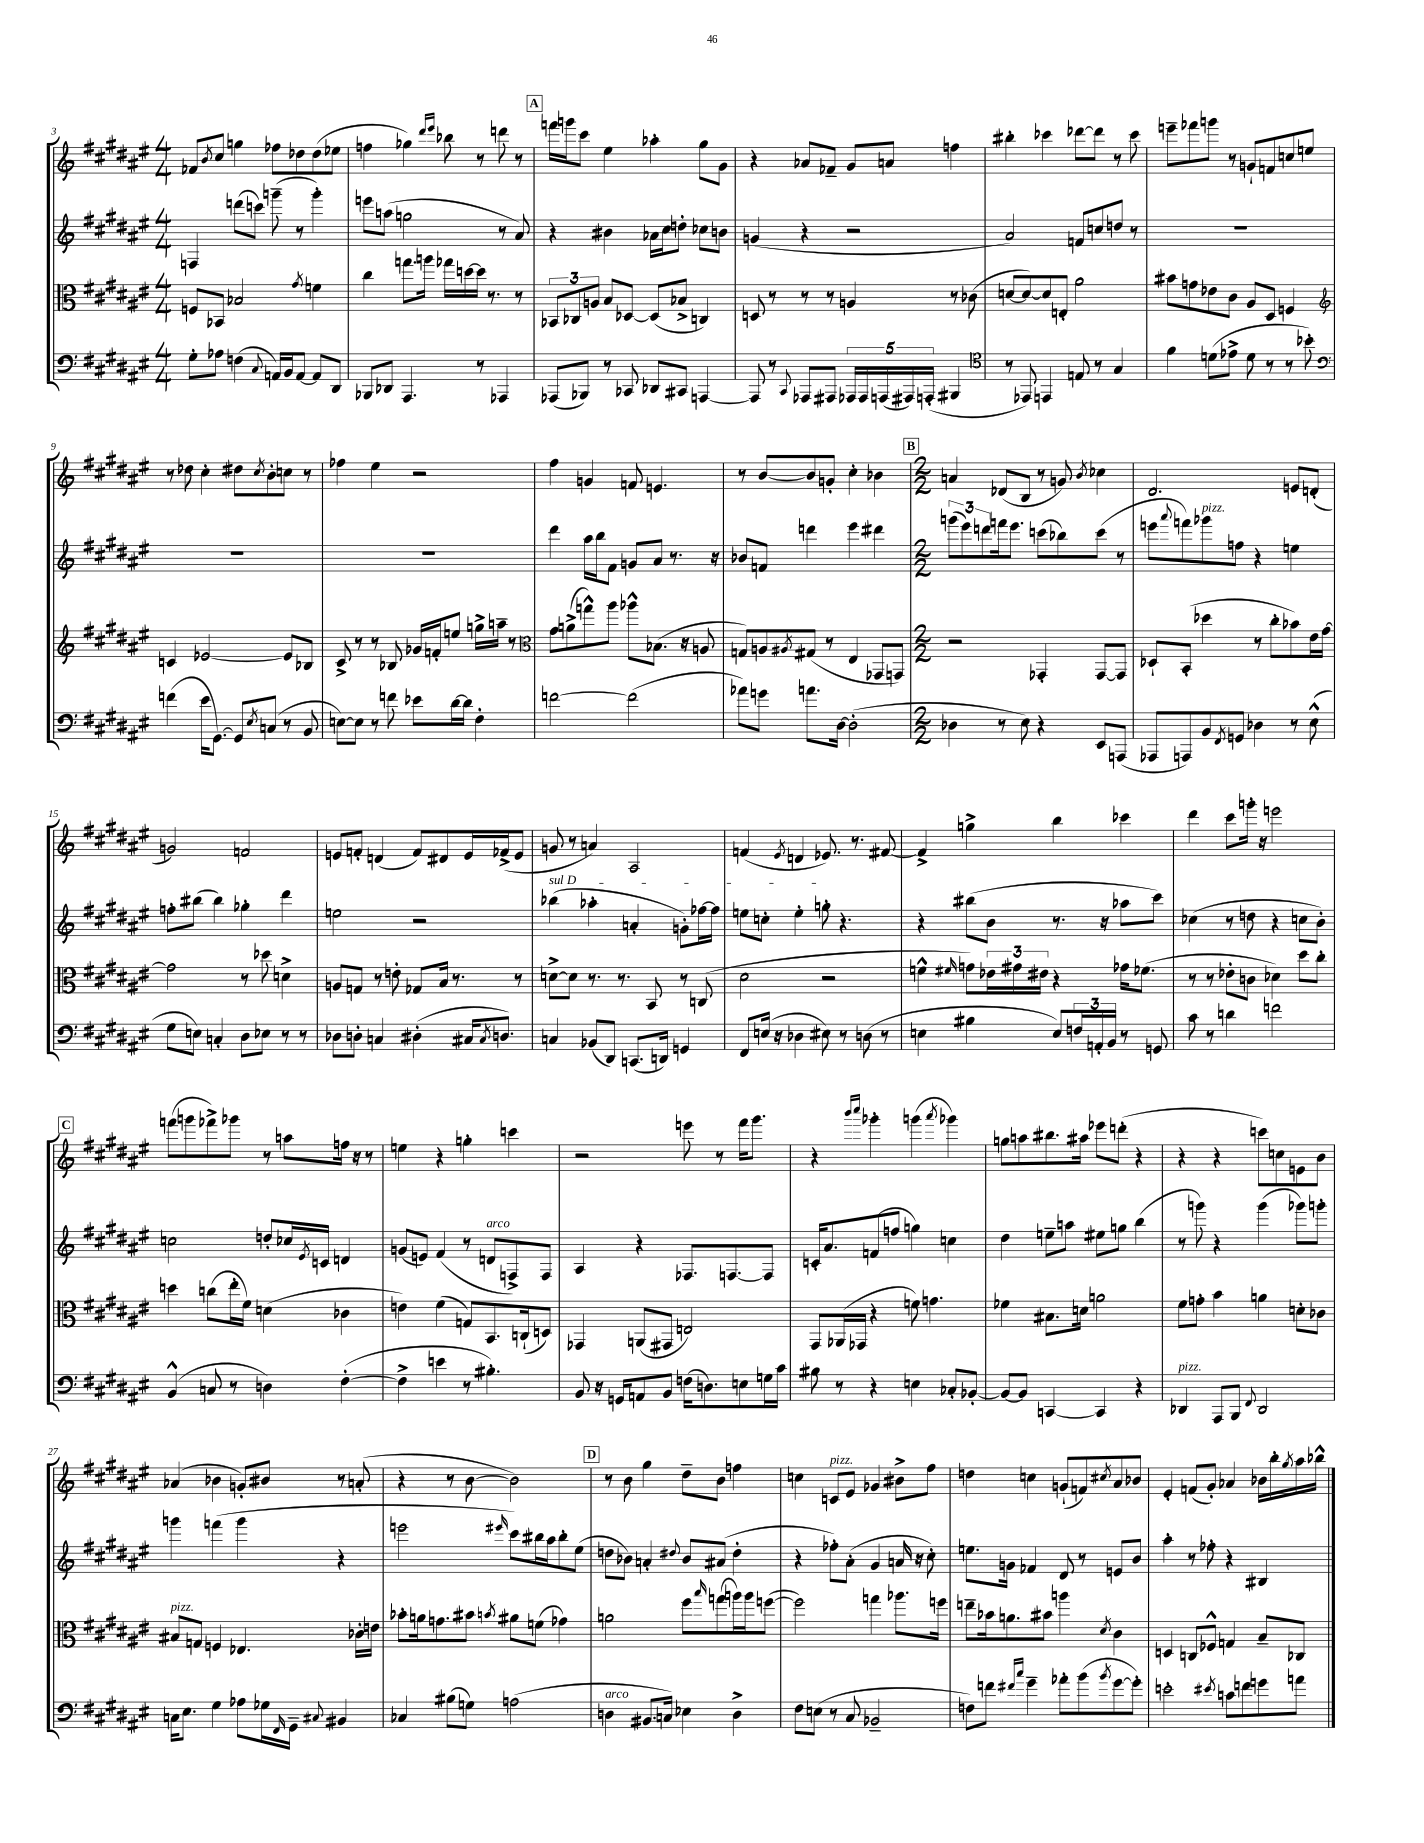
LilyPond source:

<<
\new StaffGroup <<
\new Staff = "s0" {
    \clef treble \key fis \major \numericTimeSignature \time 4/4
    fes'8 \acciaccatura { b'8 } cis''8 g''4 fes''8 des''8 des''8( ees''8 |
    f''4 ges''4) \grace { dis'''16 eis'''16 } bes''8 r8 d'''8 r8 |
    \mark \markup { \box "A" } f'''16 g'''16 cis'''8 eis''4 aes''4-. gis''8 gis'8 |
    r4 aes'8 fes'8-- gis'8 a'8 f''4 |
    bis''4-. ces'''4 des'''8~ des'''8 r8 ces'''8 |
    e'''8-- fes'''8 g'''8 r8 g'8-! f'8 c''8 e''8 |
    r8 des''8 cis''4-. dis''8 \acciaccatura { cis''8 } b'8-. c''8 r8 |
    fes''4 eis''4 r2 |
    fis''4 g'4 f'8 e'4. |
    r8 b'8~ b'8 g'8-. cis''4-. bes'4 |
    \mark \markup { \box "B" } \numericTimeSignature \time 2/2 a'4 des'8( b8 r8 g'8) \acciaccatura { b'8 } ces''4 |
    dis'2. e'8 d'8-.( |
    g'2) f'2 |
    e'8 f'8-. d'4( f'8) dis'8 e'16 fes'16->( e'8 |
    g'8 r8 a'4) ais2 |
    f'4( \acciaccatura { eis'8 } d'4 ees'8.) r8. fis'8~ |
    fis'4-> g''4-> b''4 ces'''4 |
    dis'''4 cis'''8 g'''16-. r16 e'''2 |
    \mark \markup { \box "C" } f'''8( g'''8 fes'''8->) ges'''8 r8 a''8 f''16 r16 r8 |
    e''4 r4 g''4-. c'''4 |
    r2 e'''8 r8 fis'''16 gis'''8. |
    r4 \grace { b'''16 cis''''16 } ges'''4-. g'''4( \acciaccatura { ais'''8 } ges'''4) |
    g''8 a''8 bis''8. ais''16 ees'''8 d'''8-.( r4 |
    r4 r4 c'''8) c''8 e'8 b'8 |
    aes'4( bes'4 g'8-.) bis'8 r8 a'8-.( |
    r4 r8 b'8~ b'2) |
    \mark \markup { \box "D" } r8 b'8 gis''4 dis''8-- b'8 f''4 |
    c''4 c'8^\markup { \italic "pizz." } eis'8 ges'4 bis'8-> fis''8 |
    d''4 c''4 g'8-!( f'8) \acciaccatura { cis''8 } ais'8 bes'8 |
    eis'4-. f'8( gis'8-.) aes'4 bes'16 b''16-. \acciaccatura { gis''8 } ais''16 bes''16-^ \bar "|." |
}
\new Staff = "s1" {
    \clef treble \key fis \major \numericTimeSignature \time 4/4
    f4 d'''8( c'''8) g'''8--( r8 g'''4-.) |
    e'''8 a''8( g''2 r8 ais'8) |
    \mark \markup { \box "A" } r4 bis'4 aes'16 cis''16 d''8-. ces''8 b'8 |
    g'4( r4 r2 |
    ais'2) f'8 c''8 d''8 r8 |
    R1 |
    R1 |
    R1 |
    dis'''4 ais''16 b''16 fis'8 g'8 ais'8 r8. r16 |
    bes'8 f'8 d'''4 eis'''4 dis'''4 |
    \mark \markup { \box "B" } \numericTimeSignature \time 2/2 \tuplet 3/2 { g'''8( eis'''8) d'''8 } f'''16 eis'''8. c'''8( bes''8) c'''8( r8 |
    e'''8 \appoggiatura { ais'''8 } f'''8) ges'''8^\markup { \italic "pizz." } f''8 r4 e''4 |
    f''8-. bis''8( bis''4) ges''4-. dis'''4 |
    e''2 r2 |
    \once \override TextSpanner.bound-details.left.text = \markup { \italic "sul D" } bes''4\startTextSpan( aes''4-. a'4-. g'8-.) fes''16~ fes''16 |
    e''8 c''8-. e''4-. g''8-.\stopTextSpan r4. |
    r4 bis''8( b'8 r8. r16 aes''8 cis'''8) |
    ces''4( r8 d''8 r4 c''8 b'8-.) |
    \mark \markup { \box "C" } c''2 d''8-. ces''16 \acciaccatura { eis'8 } c'16 d'4 |
    g'8( e'8) fis'4( r8 d'8^\markup { \italic "arco" } f8->) f8 |
    ais4 r4 fes8. f8.~ f8 |
    c'16-. ais'8. f'8( f''8 g''4) c''4 |
    dis''4 e''8-- a''8 eis''8 g''8 b''4( |
    r8 g'''8) r4 g'''4( ges'''8) g'''8-. |
    g'''4 f'''4( g'''4 r4 |
    e'''2 \grace { eis'''16 } cis'''8) bis''16 ais''16 bis''8-. eis''8( |
    \mark \markup { \box "D" } d''8 bes'8) a'4-. \appoggiatura { dis''8 } bes'8 ais'8( dis''4-. |
    r4 fes''8-.) ais'8-.( gis'4 a'16 r16 cis''8-.) |
    e''8. g'16 fes'4 dis'8 r8 e'8 b'8 |
    ais''4-. r8 fes''8-. r4 bis4 \bar "|." |
}
\new Staff = "s2" {
    \clef alto \key fis \major \numericTimeSignature \time 4/4
    f8 bes,8 bes2 \acciaccatura { gis'8 } f'4 |
    cis''4 g''8. a''16 ges''16 d''16~ d''16 r8. r8 |
    \mark \markup { \box "A" } \tuplet 3/2 { bes,8 ces8 a8 } b8 des8~ des8( bes8-> c4) |
    d8 r8 r8 r8 a4 r8 ces'8( |
    d'8~ d'8~) d'8 e8-. ais'2 |
    bis'8 g'8 ees'8 cis'8 ais8 dis8 f4 |
    \clef treble c'4 ees'2~ ees'8 bes8 |
    cis'8-> r8 r8 bes8 ges'16 f'16-. e''8 g''16-> a''16-- r8 |
    \clef alto gis'8 a'8->( g''8-^) ais''8 aes''8-^ bes8.( r16 a8 |
    g8) a8 \acciaccatura { ais8 } gis8( r8 eis4 ges,8 g,8) |
    \mark \markup { \box "B" } \numericTimeSignature \time 2/2 r2 ges,4-. ges,8~ ges,8 |
    des8-! b,8-.( des''4 r8 cis''8-. bes'8) eis'16 gis'16~ |
    gis'2 r8 des''8 d'4-> |
    a8 g8 r8 e'8-. ges8 b16 r8. r8 |
    d'8~-> d'8 r8. r8. b,8 r8 c8( |
    dis'2 r2 |
    f'4-^ \grace { fis'16 } g'8) \tuplet 3/2 { ees'16 gis'16 eis'16 } r4 ges'16 fes'8.( |
    r8 r8 ees'8-. c'8 des'4) dis''8 cis''8-. |
    \mark \markup { \box "C" } d''4 c''8( eis''16-. fis'16) d'4( ces'4 |
    e'4) fis'4( g8) b,8. c16-!( d8) |
    ges,4 a,8( gis,8 e2) |
    gis,8 aes,16( ges,16 r4 f'8) g'4. |
    fes'4 bis8. d'16 a'2 |
    fis'8 g'8-. b'4 a'4 d'8-. ces'8 |
    bis8^\markup { \italic "pizz." } g8 f4 ees4. ces'16-. e'16 |
    bes'8-. a'16 g'8. bis'8 \acciaccatura { b'8 } ais'8 f'8( ges'4) |
    \mark \markup { \box "D" } a'2 fis''8 \grace { b''16 } g''8( a''16) a''16 f''8~( |
    f''2) g''4 aes''8. f''16 |
    e''8-- bes'16 a'8. bis'8 a''4 \acciaccatura { dis'8 } cis'4 |
    d4 c8 fes8-^ g4 b8-- ces8 \bar "|." |
}
\new Staff = "s3" {
    \clef bass \key fis \major \numericTimeSignature \time 4/4
    gis8-. aes8 f4( \appoggiatura { cis8 } a,16) b,16 a,8~ a,8 dis,8 |
    bes,,8 des,8 ais,,4. r8 aes,,4 |
    \mark \markup { \box "A" } aes,,8( bes,,8) r8 ces,8 des,8 cis,8 a,,4~ |
    a,,8 r8 \appoggiatura { cis,8 } aes,,8 ais,,8 \tuplet 5/4 { aes,,16 aes,,16 a,,16( ais,,16) a,,16-.( } bis,,4 |
    \clef tenor r8 ees,8) e,4 e8 r8 gis4 |
    fis'4 d'8( ees'8-> d'8 r8 r8 bes'8-.) |
    \clef bass f'4( eis'16 gis,8.~) gis,8 \acciaccatura { eis8 } c8( r8 b,8 |
    e8~) e8 r8 f'8 ees'8 dis'16~ dis'16 fis4-. |
    f'2~ f'2( |
    aes'8) g'8 a'8. dis16~ dis2-.( |
    \mark \markup { \box "B" } \numericTimeSignature \time 2/2 des4 r8 eis8) r4 eis,8 a,,8( |
    aes,,8 a,,8) b,8 \acciaccatura { fis,8 } g,8 des4 r8 eis8-^( |
    gis8 e8) c4-. dis8 ees8 r8 r8 |
    des8 d8-. c4 dis4-.( cis16 \acciaccatura { cis8 } d8.) |
    c4 bes,8( dis,8) c,8.( d,16) g,4 |
    fis,8 e16( r16 des4 eis8) r8 d8( r8 |
    e4 bis4 e8) \tuplet 3/2 { f16 a,16-. b,16 } r8 g,8 |
    cis'8 r8 d'4 f'2 |
    \mark \markup { \box "C" } b,4-^( c8 r8 d4) fis4~-.( |
    fis4-> e'4 r8 bis4.-.) |
    b,8 r16 g,16 a,8 b,8 f16( d8.) e8 g16 cis'16 |
    bis8 r8 r4 e4 ces8-. bes,8~-. |
    bes,8~ bes,8 c,4~ c,4 r4 |
    des,4^\markup { \italic "pizz." } ais,,8 b,,8 \appoggiatura { fis,8 } des,2 |
    c16 eis8. gis4 aes8 ges16 \grace { fis,16 } gis,16-- \appoggiatura { cis8 } bis,4 |
    ces4 bis8( g8) a2( |
    \mark \markup { \box "D" } d4^\markup { \italic "arco" } bis,8. c16) ees4 d4-> |
    fis8 e8( r8 cis8 bes,2-- |
    f8) f'8 \grace { fis'16 cis''16 } gis'4-- aes'8-. b'8( \acciaccatura { b'8 } gis'8~ gis'8-.) |
    e'2-. \acciaccatura { eis'8 } c'8 f'8 g'8 a'8 \bar "|." |
}
>>
>>
\layout { \context { \Score currentBarNumber = #3 } }
